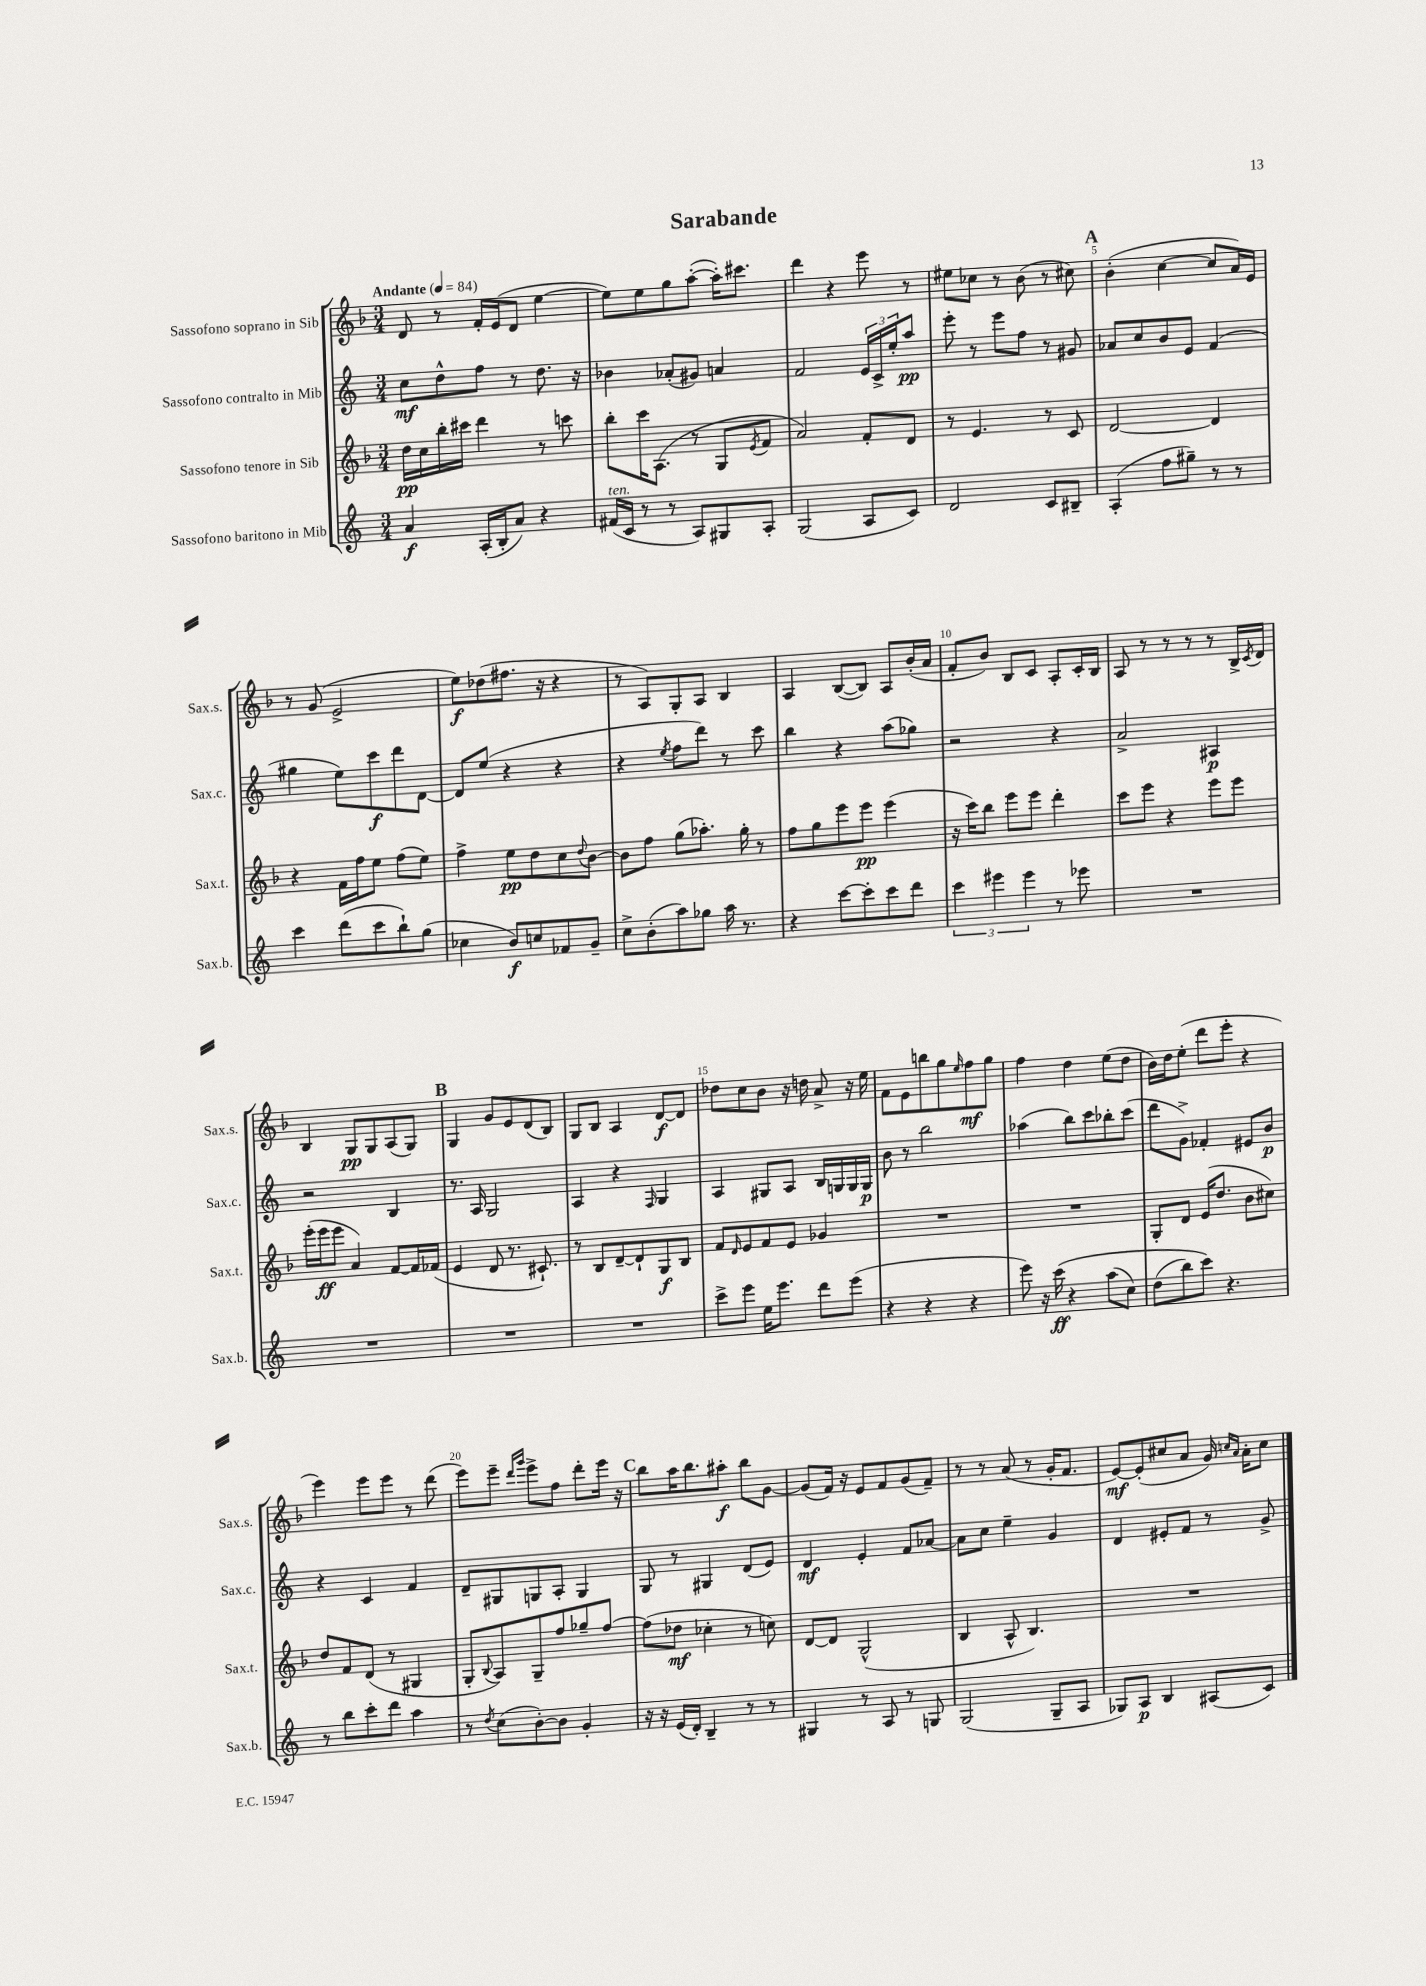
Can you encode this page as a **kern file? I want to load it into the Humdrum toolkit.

**kern	**dynam	**kern	**dynam	**kern	**dynam	**kern	**dynam
*part4	*part4	*part3	*part3	*part2	*part2	*part1	*part1
*staff4	*staff4	*staff3	*staff3	*staff2	*staff2	*staff1	*staff1
*I"Sassofono baritono in Mib	*	*I"Sassofono tenore in Sib	*	*I"Sassofono contralto in Mib	*	*I"Sassofono soprano in Sib	*
*I'Sax.b.	*	*I'Sax.t.	*	*I'Sax.c.	*	*I'Sax.s.	*
*clefG2	*	*clefG2	*	*clefG2	*	*clefG2	*
*k[]	*	*k[b-]	*	*k[]	*	*k[b-]	*
*M3/4	*	*M3/4	*	*M3/4	*	*M3/4	*
*MM84	*	*MM84	*	*MM84	*	*MM84	*
=1	=1	=1	=1	=1	=1	=1	=1
!	!	!	!	!	!	!LO:TX:a:B:t=Andante	!
4a/	f	16dd\LL	pp	8cc\L	mf	8d/	.
.	.	16cc\	.	.	.	.	.
.	.	16bb-'\	.	8dd^^\	.	8r	.
.	.	16ccc#X\JJ	.	.	.	.	.
(16A'/LL	.	4ddd\	.	8ff\J	.	16f'/LL	.
16B'/J	.	.	.	.	.	(16e/J	.
8a/J)	.	.	.	8r	.	8d/J	.
4r	.	8r	.	8.dd\	.	[4ee\	.
.	.	8cccn\	.	.	.	.	.
.	.	.	.	16r	.	.	.
=2	=2	=2	=2	=2	=2	=2	=2
!LO:TX:a:i:t=ten.	!	!	!	!	!	!	!
(16f#X/LL	.	8bb-'\L	.	4b-X\	.	8ee\L])	.
16c/JJ	.	.	.	.	.	.	.
8r	.	16ccc\K	.	.	.	8ee\	.
.	.	(8.A\J	.	.	.	.	.
8r	.	.	.	(8a-X'/L	.	8gg\	.
8A/L)	.	8r	.	8g#X/J)	.	([8aa'\J	.
8G#X/	.	8G/L	.	4an/	.	16aa'\KL])	.
.	.	.	.	.	.	8.ccc#X\J	.
.	.	8qe/	.	.	.	.	.
8A'/J	.	8f/J	.	.	.	.	.
=3	=3	=3	=3	=3	=3	=3	=3
(2G/	.	2a/)	.	2f/	.	4ddd\	.
.	.	.	.	.	.	4r	.
8A/L	.	8f'/L	.	24e/LL	.	8eee\	.
.	.	.	.	24c^/	.	.	.
.	.	.	.	24ee'/J	.	.	.
8c/J)	.	8d/J	.	8aa/J	pp	8r	.
=4	=4	=4	=4	=4	=4	=4	=4
2d/	.	8r	.	8eee'\	.	8ee#X\L	.
.	.	4.e/	.	8r	.	8cc-X\J	.
.	.	.	.	8eee\L	.	8r	.
.	.	.	.	8ff\J	.	(8b-\	.
8c/L	.	8r	.	8r	.	8r	.
8B#X~/J	.	8c/	.	8g#X/	.	8cc#X\)	.
!!LO:REH:place=s1:t=A
=5	=5	=5	=5	=5	=5	=5	=5
(4A'/	.	[2d/	.	8a-X/L	.	(4b-'\	.
.	.	.	.	8cc/	.	.	.
8ff\L	.	.	.	8b/	.	[4cc\	.
8gg#X~\J)	.	.	.	8e/J	.	.	.
8r	.	4d/]	.	(4f/	.	8cc/L]	.
8r	.	.	.	.	.	16a/L)	.
.	.	.	.	.	.	16e/JJ	.
!!LO:LB:g=z
=6	=6	=6	=6	=6	=6	=6	=6
4ccc\	.	4r	.	4gg#X\	.	8r	.
.	.	.	.	.	.	(8g/	.
(8ddd\L	.	16f\LL	.	8ee\L)	.	2e^/	.
.	.	16ff\J	.	.	.	.	.
8ccc\	.	8ee\J	.	8ccc\	f	.	.
8bb`\)	.	(8ff\L	.	8ddd\	.	.	.
(8gg\J	.	8ee\J)	.	[8d\J	.	.	.
=7	=7	=7	=7	=7	=7	=7	=7
4cc-X\	.	4ff^\	.	8d/L]	.	8ee\L)	f
.	.	.	.	(8ee/J	.	(8dd-X\	.
8b/L)	f	8ee\L	pp	4r	.	8.ff#X\J	.
8ccn/	.	8dd\	.	.	.	.	.
.	.	.	.	.	.	16r	.
8f-X/	.	8cc\	.	4r	.	4r	.
.	.	8qqdd/	.	.	.	.	.
8g~/J	.	[8b-\J	.	.	.	.	.
=8	=8	=8	=8	=8	=8	=8	=8
8cc^\L	.	8b-\L]	.	4r	.	8r	.
(8b'\	.	8ff\J	.	.	.	8A/L)	.
.	.	.	.	8qee/	.	.	.
8aa\)	.	(8gg\L	.	8ff\L	.	8G'/	.
8gg-X\J	.	8.aa-X'\J)	.	8ddd\J)	.	8A/J	.
16aa\	.	.	.	8r	.	4B-/	.
8.r	.	16gg'\	.	.	.	.	.
.	.	8r	.	8ccc\	.	.	.
=9	=9	=9	=9	=9	=9	=9	=9
4r	.	8ff\L	.	4bb\	.	4A/	.
.	.	8gg\	.	.	.	.	.
[8ccc\L	.	8eee\	.	4r	.	([8B-/L	.
8ccc'\]	.	8eee\J	pp	.	.	8B-/J])	.
8ccc\	.	(4eee\	.	(8aa\L	.	8A/L	.
8ddd\J	.	.	.	8gg-X\J)	.	(16b-'/L	.
.	.	.	.	.	.	16a/JJ	.
=10	=10	=10	=10	=10	=10	=10	=10
6ccc\	.	16r	.	2r	.	8f'/L	.
.	.	16ccc\KL)	.	.	.	.	.
.	.	8bb-\J	.	.	.	8b-/J)	.
6eee#X\	.	.	.	.	.	.	.
.	.	8eee\L	.	.	.	8B-/L	.
6eee#\	.	.	.	.	.	.	.
.	.	8eee\J	.	.	.	8c/J	.
8r	.	4ddd'\	.	4r	.	8A'/L	.
8eee-X\	.	.	.	.	.	16c'/L	.
.	.	.	.	.	.	16B-/JJ	.
=11	=11	=11	=11	=11	=11	=11	=11
2.r	.	8ccc\L	.	2a^/	.	8A/	.
.	.	8eee\J	.	.	.	8r	.
.	.	4r	.	.	.	8r	.
.	.	.	.	.	.	8r	.
.	.	8eee\L	.	4A#X/	p	8r	.
.	.	8eee\J	.	.	.	16B-^/LL	.
.	.	.	.	.	.	8qc/	.
.	.	.	.	.	.	16d/JJ	.
!!LO:LB:g=z
=12	=12	=12	=12	=12	=12	=12	=12
2.r	.	(16eee'\LL	.	2r	.	4B-/	.
.	.	16eee\J	ff	.	.	.	.
.	.	8eee\J	.	.	.	.	.
.	.	4a/)	.	.	.	8G/L	pp
.	.	.	.	.	.	8G/	.
.	.	[8f/L	.	4B/	.	(8A/	.
.	.	16f/L]	.	.	.	8G/J)	.
.	.	(16f-X/JJ	.	.	.	.	.
!!LO:REH:place=s1:t=B
=13	=13	=13	=13	=13	=13	=13	=13
2.r	.	4e/	.	8.r	.	4G/	.
.	.	.	.	16A/	.	.	.
.	.	8d/	.	2G/	.	8g/L	.
.	.	8.r	.	.	.	8e/	.
.	.	.	.	.	.	(8d/	.
.	.	8.c#X`/)	.	.	.	.	.
.	.	.	.	.	.	8B-/J)	.
=14	=14	=14	=14	=14	=14	=14	=14
2.r	.	8r	.	4A/	.	8G/L	.
.	.	8B-/L	.	.	.	8B-/J	.
.	.	[8d~/	.	4r	.	4A/	.
.	.	8d`/]	.	.	.	.	.
.	.	.	.	16qqF/	.	.	.
.	.	8G/	f	4G/	.	[8d/L	f
.	.	8B-/J	.	.	.	8d/J]	.
=15	=15	=15	=15	=15	=15	=15	=15
8ccc^\L	.	8f/L	.	4A/	.	8dd-X\L	.
.	.	16qqd/	.	.	.	.	.
8eee\J	.	8e/	.	.	.	8cc\	.
16ee\KL	.	8f/	.	8G#X/L	.	8b-\J	.
8.eee\J	.	.	.	.	.	.	.
.	.	8e/J	.	8A/J	.	16r	.
.	.	.	.	.	.	16ddn\	.
8ddd\L	.	4g-X/	.	16B/LL	.	8a^/	.
.	.	.	.	16Gn/	.	.	.
(8eee\J	.	.	.	16G/	.	16r	.
.	.	.	.	16G/JJ	p	16ee\	.
=16	=16	=16	=16	=16	=16	=16	=16
4r	.	2.r	.	8b\	.	8f\L	.
.	.	.	.	8r	.	8e\	.
4r	.	.	.	2bb\	.	8bbn\	.
.	.	.	.	.	.	8gg\	.
.	.	.	.	.	.	16qqee/	.
4r	.	.	.	.	.	8ff\	mf
.	.	.	.	.	.	8gg\J	.
=17	=17	=17	=17	=17	=17	=17	=17
8eee\)	.	2.r	.	(4aa-X\	.	4ff\	.
16r	.	.	.	.	.	.	.
(16ccc\	ff	.	.	.	.	.	.
4r	.	.	.	8bb\L)	.	4dd\	.
.	.	.	.	8ccc\	.	.	.
(8aa\L	.	.	.	8bb-X'\	.	(8ee\L	.
8cc\J)	.	.	.	(8ccc\J	.	8dd\J	.
=18	=18	=18	=18	=18	=18	=18	=18
(8dd\L	.	8G'/L	.	8ddd\L	.	16b-\LL)	.
.	.	.	.	.	.	16dd\J	.
8bb\)	.	8d/J	.	8g^\J)	.	(8ee'\J	.
8ccc\J)	.	(16e/KL	.	4f-X'/	.	8ddd\L	.
.	.	8.dd/J	.	.	.	.	.
4.r	.	.	.	.	.	8eee'\J	.
.	.	8b-\L	.	8e#X/L	.	4r	.
.	.	8cc#X\J)	.	8b/J	p	.	.
!!LO:LB:g=z
=19	=19	=19	=19	=19	=19	=19	=19
8r	.	8dd/L	.	4r	.	4eee\)	.
8bb\L	.	8f/	.	.	.	.	.
8ccc'\	.	(8d/J	.	4c/	.	8eee\L	.
8ddd\J	.	8r	.	.	.	8eee\J	.
4aa\	.	4G#X/	.	4f/	.	8r	.
.	.	.	.	.	.	(8ddd\	.
=20	=20	=20	=20	=20	=20	=20	=20
8r	.	8G'/L	.	8d~/L	.	8eee\L)	.
8qdd/	.	8qqB-/	.	.	.	.	.
(8cc\L	.	8A/)	.	8G#X/	.	8eee~\J	.
.	.	.	.	.	.	16qqddd/LL	.
.	.	.	.	.	.	16qqggg/JJ	.
[8b'\)	.	8G~/	.	8Gn/	.	8eee^\L	.
8b\J]	.	8ff/	.	8A'/J	.	8ff\J	.
4g'/	.	8gg-X~/	.	4G/	.	8ddd'\L	.
.	.	[8ff/J	.	.	.	16eee\Jk	.
.	.	.	.	.	.	16r	.
!!LO:REH:place=s1:t=C
=21	=21	=21	=21	=21	=21	=21	=21
16r	.	(8ff\L]	.	8G/	.	8bb-\L	.
16r	.	.	.	.	.	.	.
(16e/LL	.	8dd-X\J	mf	8r	.	16aa\K	.
16d'/JJ)	.	.	.	.	.	8.bb-\	.
4B~/	.	4cc-X'\	.	4G#X/	.	.	.
.	.	.	.	.	.	8aa#X'\J	f
8r	.	8r	.	(8d/L	.	8bb-\L	.
8r	.	8ccn\)	.	8e/J)	.	[8g\J	.
=22	=22	=22	=22	=22	=22	=22	=22
4G#X/	.	[8d/L	.	4d/	mf	(8g/L]	.
.	.	8d/J]	.	.	.	16f/Jk)	.
.	.	.	.	.	.	16r	.
8r	.	(2G^^/	.	4e'/	.	8e/L	.
8A/	.	.	.	.	.	8f/	.
8r	.	.	.	8f/L	.	(8g/	.
8Gn/	.	.	.	[8a-X/J	.	8f~/J)	.
=23	=23	=23	=23	=23	=23	=23	=23
(2G/	.	4B-/	.	8a-\L]	.	8r	.
.	.	.	.	8cc\J	.	8r	.
.	.	8A^^/	.	4ee~\	.	(8a/	.
.	.	4.B-/)	.	.	.	8r	.
8G~/L	.	.	.	4g/	.	16g'/KL	.
.	.	.	.	.	.	8.f/J	.
8A/J	.	.	.	.	.	.	.
=24	=24	=24	=24	=24	=24	=24	=24
8G-X/L)	.	2.r	.	4d/	.	[8e/L)	mf
8A/J	p	.	.	.	.	(8e'/]	.
4B/	.	.	.	8e#X'/L	.	8cc#X/	.
.	.	.	.	8f/J	.	8a/J	.
(8A#X/L	.	.	.	8r	.	16g/)	.
.	.	.	.	.	.	16qqccn/LL	.
.	.	.	.	.	.	16qqa/JJ	.
.	.	.	.	.	.	16a'\KL	.
8c/J)	.	.	.	8g^/	.	8cc\J	.
==	==	==	==	==	==	==	==
*-	*-	*-	*-	*-	*-	*-	*-
